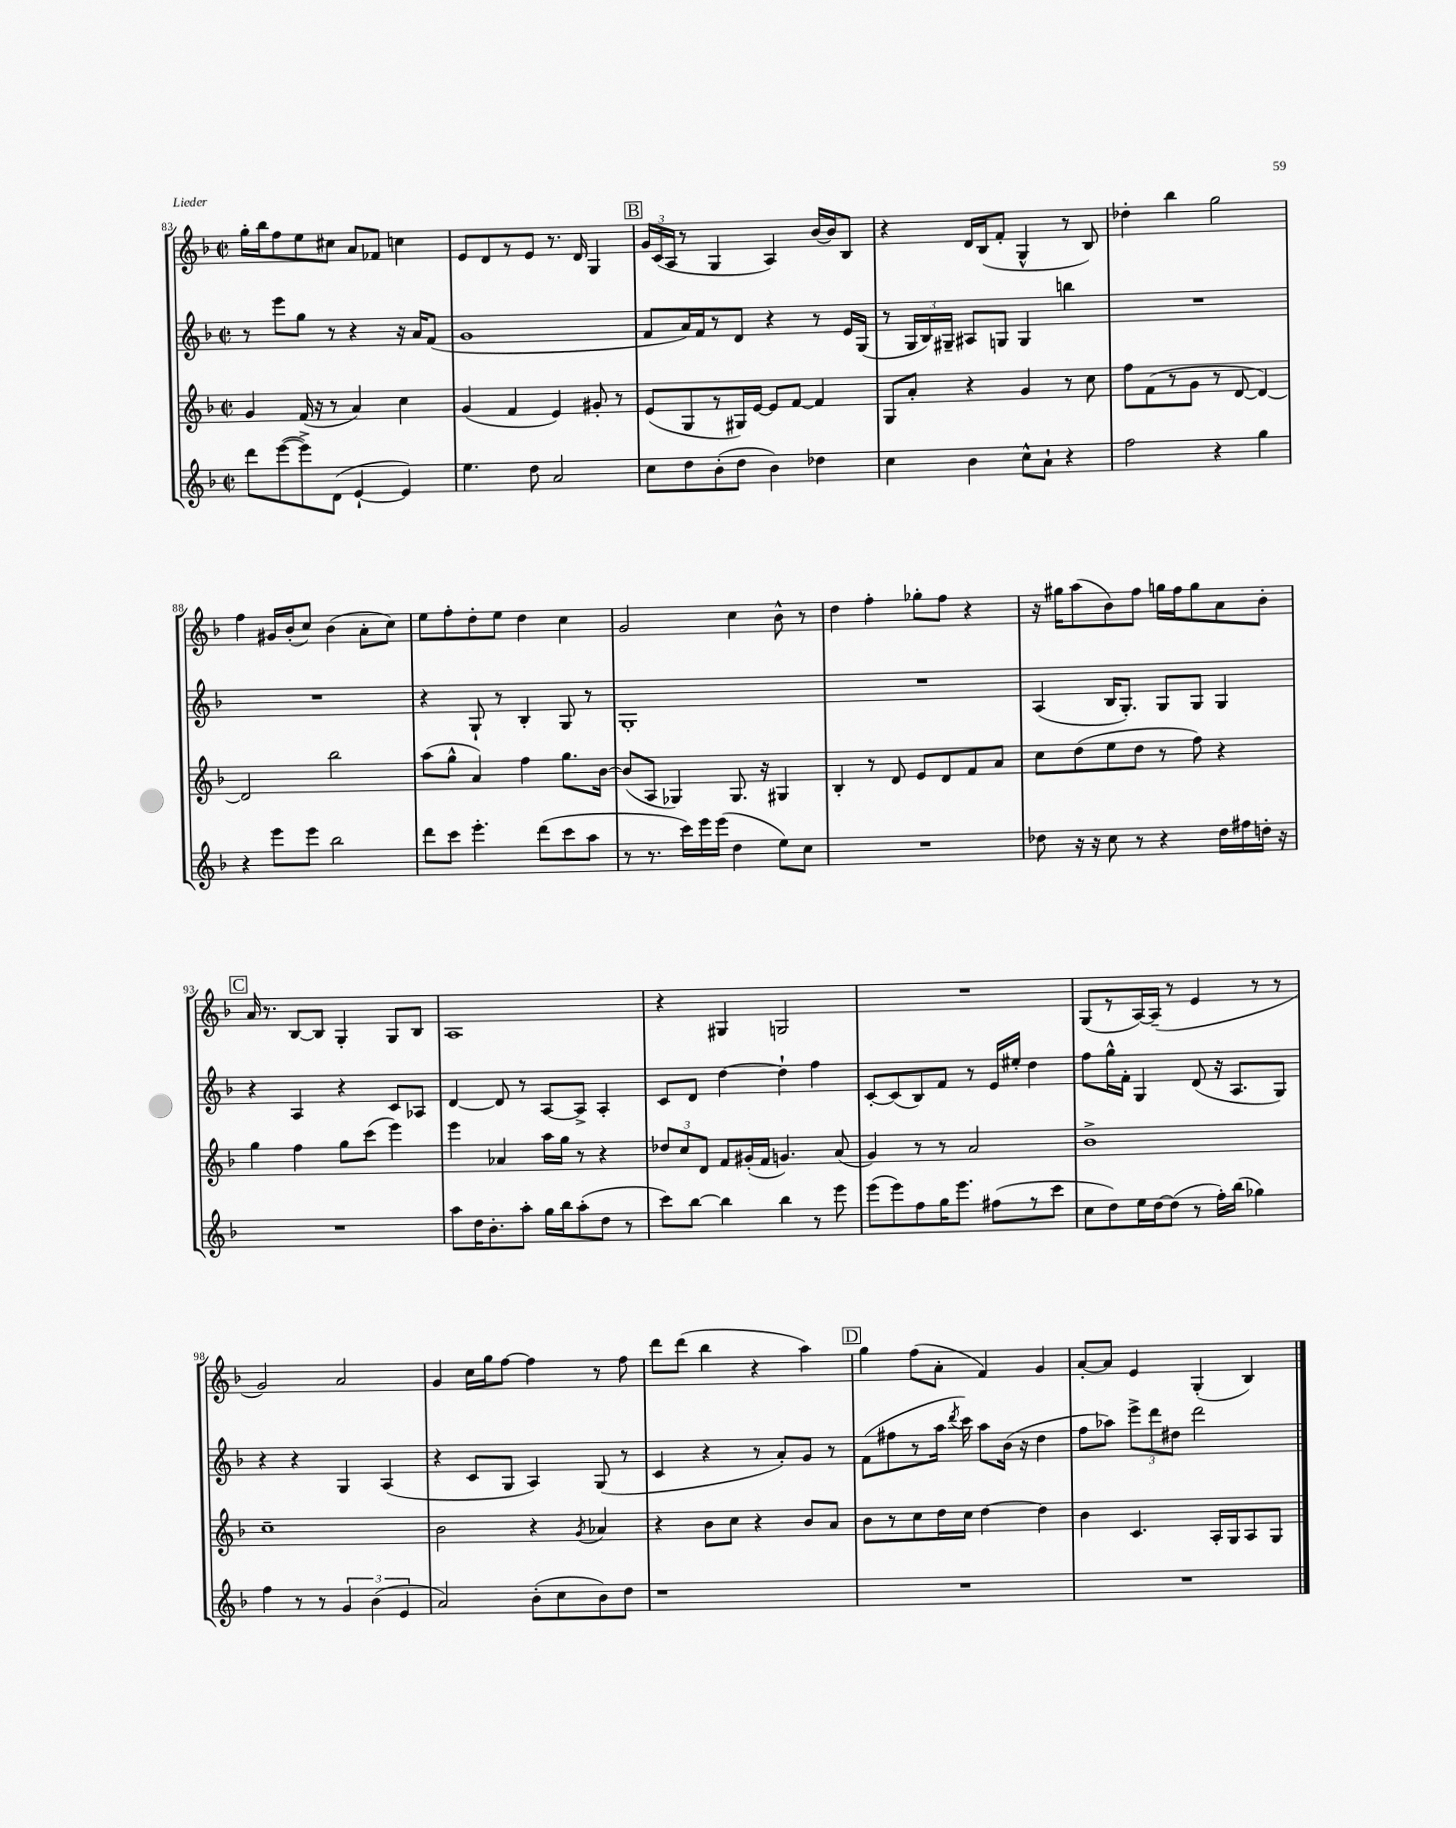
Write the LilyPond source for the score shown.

<<
\new StaffGroup <<
\new Staff = "s0" {
    \clef treble \key f \major \defaultTimeSignature \time 2/2
    \autoBeamOff g''16[-. bes''16 f''8 e''8 cis''8] a'8[ fes'8] c''4 |
    e'8[ d'8 r8 e'8] r8. d'16 g4 |
    \mark \markup { \box "B" } \tuplet 3/2 { g'16[ c'16( a16] } r8 g4 a4) bes'16[~ bes'16 bes8] |
    r4 d'16[ bes16( f'8]-. g4-^ r8 bes8) |
    des''4-. bes''4 g''2 |
    f''4 gis'16[ bes'16-.( c''8]) bes'4( a'8[-. c''8]) |
    e''8[ f''8-. d''8-. e''8] d''4 c''4 |
    g'2 c''4 bes'8-^ r8 |
    d''4 f''4-. ges''8[-. f''8] r4 |
    r16 gis''16[ a''8( bes'8) f''8] g''16[ f''16 g''8 a'8 bes'8]-. |
    \mark \markup { \box "C" } a'16 r8. bes8[~ bes8] g4-. g8[ bes8] |
    a1 |
    r4 gis4 g2 |
    R1 |
    g8[( r8 a16~) a16]--( r8 e'4 r8 r8 |
    g'2) a'2 |
    g'4 c''16[ g''16 f''8]~ f''4 r8 f''8 |
    d'''8[ d'''8]( bes''4 r4 a''4) |
    \mark \markup { \box "D" } g''4 f''8[( a'8]-. f'4) g'4 |
    a'8[~-. a'8] e'4 g4-.( bes4) \bar "|." |
}
\new Staff = "s1" {
    \clef treble \key f \major \defaultTimeSignature \time 2/2
    \autoBeamOff r8 e'''8[ g''8] r8 r4 r16 a'16[ f'8]( |
    g'1 |
    \mark \markup { \box "B" } f'8[ a'16) f'16 r8 d'8] r4 r8 e'16[ g16]( |
    r8 \tuplet 3/2 { g16[ bes16) gis16]-- } ais8[ g8] g4 b''4 |
    R1 |
    R1 |
    r4 g8-! r8 bes4-. g8 r8 |
    g1-. |
    R1 |
    a4( bes16[ g8.]-.) g8[ g8] g4 |
    \mark \markup { \box "C" } r4 a4 r4 c'8[ aes8] |
    d'4~ d'8 r8 a8[~ a8]-> a4-. |
    c'8[ d'8] d''4~ d''4-! f''4 |
    c'8[~-. c'8( bes8) f'8] r8 e'16[ eis''16]-. d''4 |
    f''8[ g''16-^ f'16]-. g4 d'8( r16 a8.[ g8]) |
    r4 r4 g4 a4( |
    r4 c'8[ g8] a4) g8( r8 |
    c'4 r4 r8 a'8[-.) g'8] r8 |
    \mark \markup { \box "D" } f'8[( fis''8 r8 a''16] \acciaccatura { d'''8 } c'''16) a''8[ bes'16]( r16 d''4 |
    f''8[ aes''8]) \tuplet 3/2 { e'''8[-> d'''8 dis''8] } d'''2 \bar "|." |
}
\new Staff = "s2" {
    \clef treble \key f \major \defaultTimeSignature \time 2/2
    \autoBeamOff g'4 f'16( r16 r8 a'4) c''4 |
    g'4( f'4 e'4) gis'8-. r8 |
    \mark \markup { \box "B" } e'8[( g8 r8 gis16) e'16]~ e'8[ f'8]~ f'4 |
    g8[ a'8]-. r4 g'4 r8 c''8 |
    f''8[ f'8( r8 g'8] r8 d'8~ d'4~) |
    d'2 bes''2 |
    a''8[( g''8]-^ a'4) f''4 g''8.[ bes'16]~ |
    bes'8[( a8] ges4) ges8. r16 gis4 |
    bes4-. r8 d'8 e'8[ d'8 f'8 a'8] |
    c''8[ d''8( e''8 d''8] r8 f''8) r4 |
    \mark \markup { \box "C" } g''4 f''4 g''8[ c'''8]( e'''4) |
    e'''4 aes'4 a''16[ g''16] r8 r4 |
    \tuplet 3/2 { des''8[ c''8 d'8] } f'8[ gis'16-.( f'16] g'4.) a'8( |
    g'4) r8 r8 a'2 |
    bes'1-> |
    c''1-- |
    bes'2 r4 \acciaccatura { g'8 } aes'4 |
    r4 bes'8[ c''8] r4 bes'8[ a'8] |
    \mark \markup { \box "D" } bes'8[ r8 c''8 d''16 c''16] d''4~ d''4 |
    bes'4 c'4. a16[-. g16 a8 g8] \bar "|." |
}
\new Staff = "s3" {
    \clef treble \key f \major \defaultTimeSignature \time 2/2
    \autoBeamOff d'''8[ e'''8~( e'''8->) d'8]( e'4~-! e'4) |
    e''4. d''8 a'2 |
    \mark \markup { \box "B" } c''8[ d''8 bes'8-.( d''8] bes'4) des''4 |
    c''4 bes'4 c''8[-^ a'8]-! r4 |
    f''2 r4 g''4 |
    r4 e'''8[ e'''8] bes''2 |
    d'''8[ c'''8] e'''4.-. d'''8[( c'''8 a''8] |
    r8 r8. c'''16[) e'''16 e'''16]( d''4 e''8[) c''8] |
    R1 |
    des''8 r16 r16 c''8 r8 r4 des''16[ fis''16 d''16]-. r16 |
    \mark \markup { \box "C" } R1 |
    a''8[ d''16 bes'8.-. a''8]-. g''16[ bes''16 a''8-.( d''8] r8 |
    c'''8[) bes''8]~ bes''4 bes''4 r8 e'''8 |
    e'''8[( e'''8) f''8 g''16 e'''8.] fis''8[( r8 c'''8] |
    c''8[ d''8) e''16 d''16~ d''8]( r8 f''16[-.) bes''16]( ges''4) |
    f''4 r8 r8 \tuplet 3/2 { g'4 bes'4( e'4 } |
    a'2) bes'8[-.( c''8 bes'8) d''8] |
    r1 |
    \mark \markup { \box "D" } R1 |
    R1 \bar "|." |
}
>>
>>
\layout { \context { \Score currentBarNumber = #83 } }
